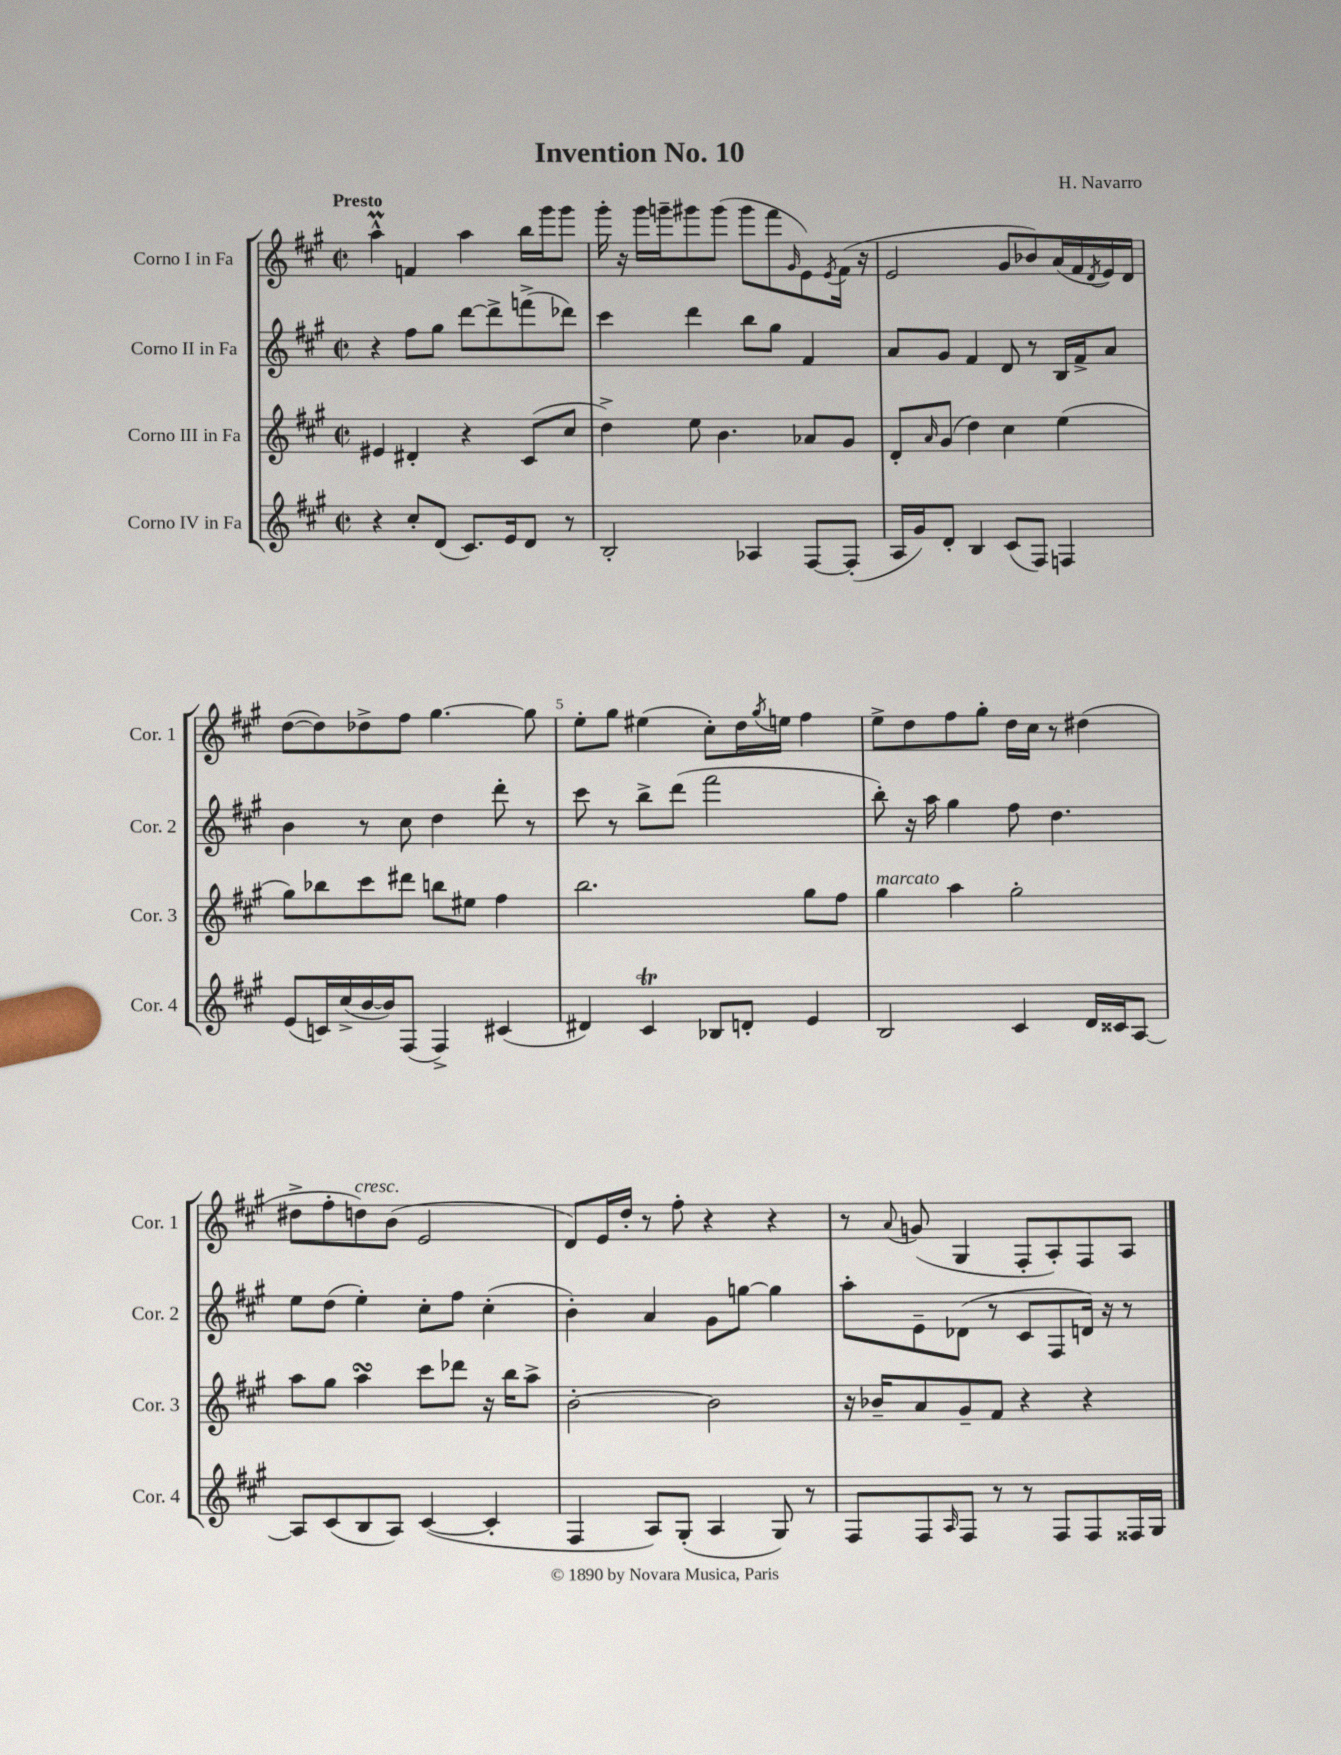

**kern	**kern	**kern	**kern
*staff4	*staff3	*staff2	*staff1
*clefG2	*clefG2	*clefG2	*clefG2
*k[f#c#g#]	*k[f#c#g#]	*k[f#c#g#]	*k[f#c#g#]
*M2/2	*M2/2	*M2/2	*M2/2
*met(c|)	*met(c|)	*met(c|)	*met(c|)
4r	4e#	4r	4aa^^
8cc#'	4d#'	8ff#	4f
(8d	.	8gg#	.
8.c#)	4r	[8ddd	4aa
.	.	8ddd^]	.
16e	.	.	.
8d	(8c#	(8fff^	16bb
.	.	.	16ggg#
8r	8cc#	8ddd-)	8ggg#
=	=	=	=
2B'	4dd^)	4ccc#	16ggg#'
.	.	.	16r
.	.	.	16ggg#
.	.	.	16ggg~
.	8ee	4ddd	8ggg#
.	4.b	.	(8ggg#
4A-	.	8bb	8ggg#
.	.	8gg#	8fff#
.	.	.	16qqg#
[8F#	8a-	4f#	8e)
.	.	.	8qe
(8F#']	8g#	.	(16f#
.	.	.	16r
=	=	=	=
16A	8d'	8a	2e
16g#)	.	.	.
.	16qqa	.	.
8d'	(8g#	8g#	.
4B	4dd)	4f#	.
(8c#	4cc#	8d	8g#
8F#)	.	8r	8b-)
4F	(4ee	16B	(16a
.	.	16f#^	16f#
.	.	.	8qd
.	.	8a	16e)
.	.	.	16d
=	=	=	=
(8e	8gg#)	4b	([8dd
16c)	8bb-	.	8dd])
(16cc#^	.	.	.
[16b	8ccc#	8r	8dd-^
16b])	.	.	.
(8F#	8ddd#	8cc#	8ff#
4F#^)	8bb	4dd	[4.gg#
.	8ee#	.	.
(4c#	4ff#	8ddd'	.
.	.	8r	8gg#]
=	=	=	=
4d#)	2.bb	8ccc#	8ee'
.	.	8r	8gg#
4c#	.	8bb^	(4ee#
.	.	(8ddd	.
8B-	.	2fff#	8cc#')
8d'	.	.	16dd
.	.	.	8qgg#
.	.	.	16ee
4e	8gg#	.	4ff#
.	8ff#	.	.
=	=	=	=
2B	4gg#	8bb')	8ee^
.	.	16r	8dd
.	.	16aa	.
.	4aa	4gg#	8ff#
.	.	.	8gg#'
4c#	2gg#'	8ff#	16dd
.	.	.	16cc#
.	.	4.dd	8r
16d	.	.	(4dd#
16c##	.	.	.
[8A	.	.	.
=	=	=	=
8A]	8aa	8ee	8dd#^
(8c#	8gg#	(8dd	8ff#'
8B	4aa	4ee')	8dd)
8A)	.	.	(8b
([4c#	8ccc#	8cc#'	2e
.	8ddd-	8ff#	.
4c#']	16r	(4cc#'	.
.	16bb	.	.
.	8aa^	.	.
=	=	=	=
4F#	[2b'	4b')	8d)
.	.	.	16e
.	.	.	16dd'
8A)	.	4a	8r
(8G#'	.	.	8ff#'
4A	2b]	8g#	4r
.	.	[8gg	.
8G#)	.	4gg]	4r
8r	.	.	.
=	=	=	=
8F#	16r	8aa'	8r
.	16b-~	.	.
.	.	.	8qqa
8F#	8a	8e~	(8g
16qqA	.	.	.
8F#	8g#~	(8d-	4G#
8r	8f#	8r	.
8r	4r	8c#	8F#'
8F#	.	8F#	8A')
8F#	4r	16d)	8F#
.	.	16r	.
16F##	.	8r	8A
16G#	.	.	.
==	==	==	==
*-	*-	*-	*-
